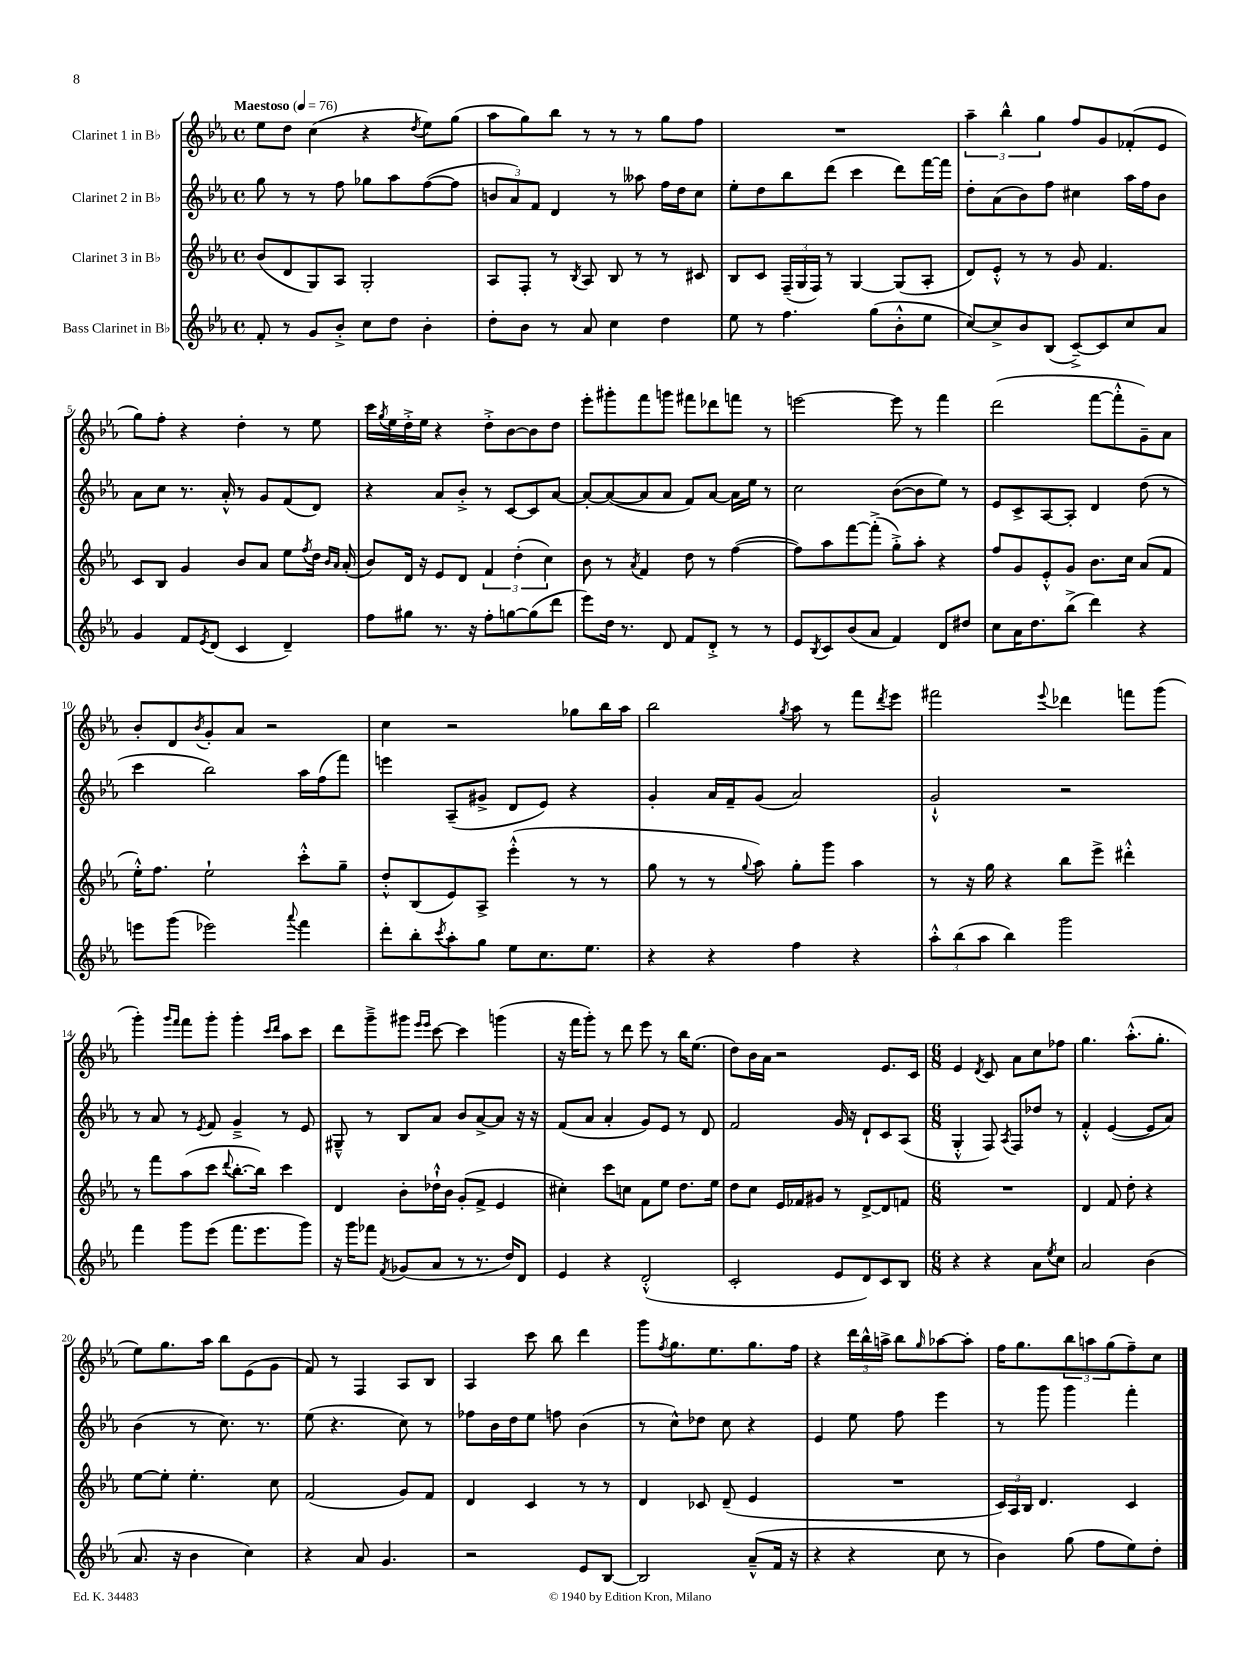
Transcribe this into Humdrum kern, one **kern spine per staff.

**kern	**kern	**kern	**kern
*staff4	*staff3	*staff2	*staff1
*clefG2	*clefG2	*clefG2	*clefG2
*k[b-e-a-]	*k[b-e-a-]	*k[b-e-a-]	*k[b-e-a-]
*M4/4	*M4/4	*M4/4	*M4/4
*met(c)	*met(c)	*met(c)	*met(c)
*MM76	*MM76	*MM76	*MM76
8f'	(8b-	8gg	8ee-
8r	8d	8r	8dd
8g	8G)	8r	(4cc
8b-'^	8A-	8ff	.
8cc	2G'	8gg-	4r
8dd	.	8aa-	.
.	.	.	8qdd
4b-'	.	([8ff	8ee-)
.	.	8ff]	(8gg
=	=	=	=
8dd'	8A-	12b	8aa-
.	.	12a-)	.
8b-	8F'	.	8gg)
.	.	12f	.
8r	8r	4d	8bb-
.	8qB-	.	.
8a-	8A-	.	8r
4cc	8B-	8r	8r
.	8r	8aa--	8r
4dd	8r	16ff	8gg
.	.	16dd	.
.	8c#	8cc	8ff
=	=	=	=
8ee-	8B-	8ee-'	1r
8r	8c	8dd	.
4.ff	(24F~	8bb-	.
.	24G	.	.
.	24F)	.	.
.	8r	(8ddd	.
.	[4G	4ccc	.
(8gg	.	.	.
8b-'^^	(8G]	8ddd)	.
8ee-	8A-'	[16fff	.
.	.	16fff]	.
=	=	=	=
[8cc)	8d)	8dd'	6aa-~
8cc^]	8e-'^^	(8a-	.
.	.	.	6bb-^^
8b-	8r	8b-)	.
.	.	.	6gg
(8B-	8r	8ff	.
[8c~^)	8g	4cc#	8ff
8c]	4.f	.	8g
8cc	.	16aa-	(8f-'
.	.	16ff	.
8a-	.	8b-	8e-
=	=	=	=
4g	8c	8a-	8gg)
.	8B-	8cc	8ff'
8f	4g	8.r	4r
8qe-	.	.	.
(8d	.	.	.
.	.	16a-'^^	.
4c	8b-	8r	4dd'
.	8a-	8g	.
4d~)	8ee-	(8f	8r
.	8qff	.	.
.	16dd	8d)	8ee-
.	16qqb-	.	.
.	16qqa-	.	.
.	(16a-'	.	.
=	=	=	=
8ff	8b-)	4r	16ccc
.	.	.	8qgg
.	.	.	16ee-
8gg#	16d	.	16dd'^
.	16r	.	16ee-
8.r	8e-	8a-	4r
.	8d	8b-'^	.
16r	.	.	.
8ff'	6f	8r	8dd'^
[8gg	.	[8c	[8b-
.	(6dd'	.	.
(8gg]	.	8c]	8b-]
.	6cc)	.	.
8ddd	.	[8a-	8dd
=	=	=	=
8eee-)	8b-	8a-'_	8eee-'
16dd	8r	(8a-_	8ggg#'
8.r	.	.	.
.	8qa-	.	.
.	4f	8a-]	8fff
8d	.	8a-	8ggg
8f	8dd	8f)	8fff#
8d'^	8r	[8a-	8ddd-
8r	([4ff	16a-]	8fff
.	.	16ee-	.
8r	.	8r	8r
=	=	=	=
8e-	8ff])	2cc	[2eee
8qB-	.	.	.
8c	8aa-	.	.
(8b-	[8fff	.	.
8a-	(8fff'^]	.	.
4f)	8gg'^)	([8b-	8eee]
.	8aa-'	8b-]	8r
8d	4r	8ee-)	4fff
8dd#	.	8r	.
=	=	=	=
8cc	8ff	8e-	(2ddd
16a-	8g	8c^	.
8.dd	.	.	.
.	8e-'^^	[8A-	.
(8bb-^	8g	8A-']	.
4ddd)	8.b-	4d	[8fff
.	.	.	8fff'^^]
.	16cc	.	.
4r	(8a-	(8dd	8g~)
.	8f	8r	8a-
=	=	=	=
8eee	16ee-'^^)	4ccc	8b-'
.	8.ff	.	.
(8ggg	.	.	8d
.	.	.	8qb-
2eee-)	2ee-`	2bb-)	8g'
.	.	.	8a-
.	.	.	2r
8qqaaa-	.	.	.
4fff	8ccc'^^	16aa-	.
.	.	(16ff	.
.	8gg~	8fff)	.
=	=	=	=
8ddd'	8dd'^^	4eee	4cc
8bb-'	(8B-	.	.
8qccc	.	.	.
8aa-'	8e-)	(8A-~	2r
8gg	8A-^	8g#^	.
8ee-	(4eee-'^^	8d	.
8.cc	.	8e-)	.
.	8r	4r	8gg-
8.ee-	.	.	.
.	8r	.	16bb-
.	.	.	16aa-
=	=	=	=
4r	8gg	4g'	2bb-
.	8r	.	.
4r	8r	16a-	.
.	.	16f~	.
.	8qqgg	.	.
.	8aa-)	(8g	.
.	.	.	8qgg
4ff	8gg'	2a-)	8aa-
.	8ggg	.	8r
4r	4aa-	.	8fff
.	.	.	8qddd
.	.	.	8eee-
=	=	=	=
12aa-'^^	8r	2g`^^	2fff#
(12bb-	.	.	.
.	16r	.	.
12aa-	.	.	.
.	16gg	.	.
4bb-)	4r	.	.
.	.	.	8qqeee-
2ggg	8bb-	2r	4ddd-
.	8eee-^	.	.
.	4ddd#'^^	.	8fff
.	.	.	(8ggg
=	=	=	=
4fff	8r	8r	4ggg')
.	8fff	8a-	.
.	.	.	16qqggg
.	.	.	16qqfff
8ggg	(8aa-	8r	8fff
.	.	8qe-	.
(8eee-	8ccc	8f	8ggg'
.	8qqddd	.	.
8.fff	[8.bb-'	4g~^	4ggg'
8.eee-	16bb-])	.	.
.	.	.	16qqccc
.	.	.	16qqddd
.	4ccc	8r	8aa-
8ggg)	.	8e-	8ccc
=	=	=	=
16r	4d	8G#~^^	8ddd
16ggg	.	.	.
8fff-	.	8r	8ggg~^
8qf	.	.	.
(8g-	8b-'	8B-	8ggg#
.	.	.	16qqeee-
.	.	.	16qqeee-
8a-	16dd-`^^	8a-	[8ccc
.	16b-	.	.
8r	(8g'	8b-	4ccc]
8.r	8f^	[8a-^	.
.	4e-	8a-]	(4ggg
16dd)	.	.	.
8d	.	16r	.
.	.	16r	.
=	=	=	=
4e-	4cc#')	(8f	16r
.	.	.	16fff
.	.	8a-	8ggg')
4r	8ccc	4a-'	8r
.	8cc	.	8ddd
(2d'^^	8f	8g)	8eee-
.	8ee-	8e-	8r
.	8.dd	8r	16bb-
.	.	.	(8.ee-
.	.	8d	.
.	16ee-	.	.
=	=	=	=
2c'	8dd	2f	8dd)
.	8cc	.	16b-
.	.	.	16a-
.	16e-	.	2r
.	16f-	.	.
.	8g#	.	.
8e-	8r	16g	.
.	.	16r	.
8d)	[8d^	8d`	.
8c	8d]	8c	8.e-
8B-	8f	(8A-	.
.	.	.	16c
=	=	=	=
*M6/8	*M6/8	*M6/8	*M6/8
4r	2.r	4G'^^	4e-
.	.	.	8qd
4r	.	8F)	8c
.	.	8qA-	.
.	.	8F	8a-
8a-	.	8dd-	8cc
8qee-	.	.	.
8cc	.	8r	8ff-
=	=	=	=
2a-	4d	4f'^^	4.gg
.	8f	([4e-	.
.	8dd'	.	(8.aa-'^^
(4b-	4r	8e-]	.
.	.	.	8.gg'
.	.	8a-)	.
=	=	=	=
8.a-	[8ee-	(4b-	8ee-)
.	8ee-']	.	8.gg
16r	.	.	.
4b-	4.ee-'	8r	.
.	.	.	16aa-
.	.	8.cc)	8bb-
4cc)	.	.	(8e-
.	.	8.r	.
.	8cc	.	8g
=	=	=	=
4r	(2f	(8ee-	8f)
.	.	4.r	8r
8a-	.	.	4F
4.g	.	.	.
.	8g)	8cc)	8A-
.	8f	8r	8B-
=	=	=	=
2r	4d	8ff-	4A-
.	.	16b-	.
.	.	16dd	.
.	4c	8ee-	8ccc
.	.	8ff	8bb-
8e-	8r	(4b-	4ddd
[8B-	8r	.	.
=	=	=	=
2B-]	4d	8r	8ggg
.	.	.	8qff
.	.	8cc^^)	8.gg
.	8c-	8dd-	.
.	.	.	8.ee-
.	(8d~	8cc	.
(8a-~^^	4e-	4r	8.gg
16f	.	.	.
16r	.	.	16ff
=	=	=	=
4r	2.r	4e-	4r
4r	.	8ee-	24ddd
.	.	.	24bb-^^
.	.	.	24aa^
.	.	8ff	8bb-
.	.	.	16qqgg
8cc	.	4eee-	[8aa-
8r	.	.	8aa-']
=	=	=	=
4b-)	24c)	8r	16ff
.	24A-	.	.
.	.	.	8.gg
.	24B-	.	.
.	4.d	8ggg	.
(8gg	.	4ggg	12bb-
.	.	.	12aa
8ff	.	.	.
.	.	.	(12gg
8ee-)	4c	4fff'	8ff~)
8dd'	.	.	8cc
==	==	==	==
*-	*-	*-	*-
